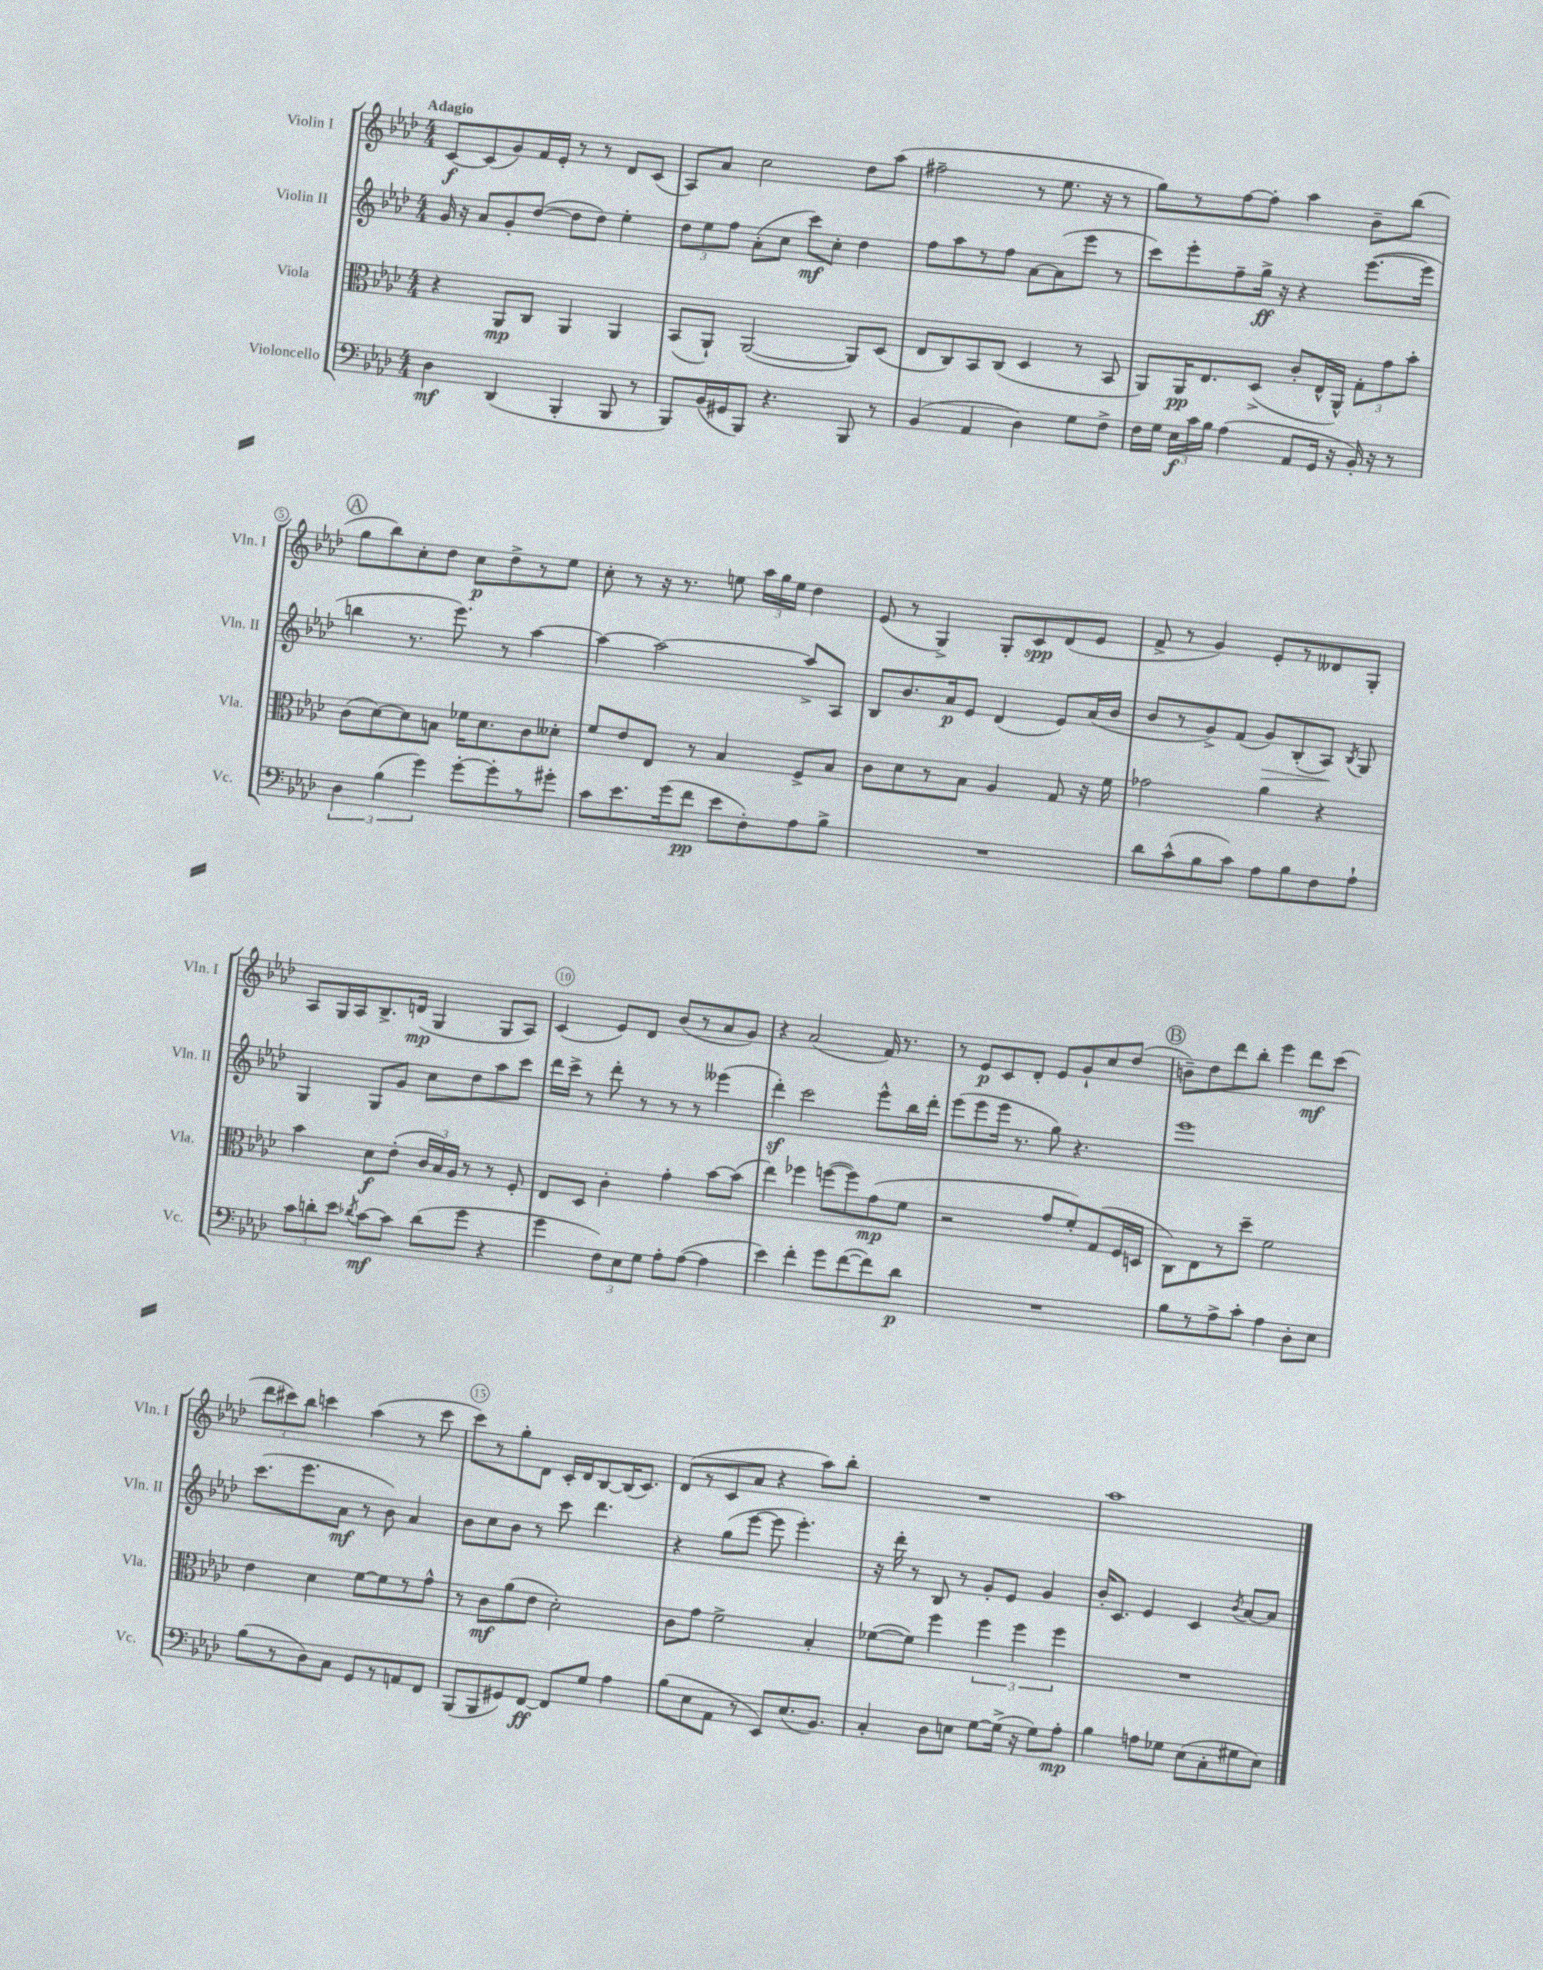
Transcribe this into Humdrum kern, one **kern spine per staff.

**kern	**kern	**kern	**kern
*staff4	*staff3	*staff2	*staff1
*clefF4	*clefC3	*clefG2	*clefG2
*k[b-e-a-d-]	*k[b-e-a-d-]	*k[b-e-a-d-]	*k[b-e-a-d-]
*M4/4	*M4/4	*M4/4	*M4/4
4D-\	4r	16g/	[8c/L
.	.	16r	.
.	.	8a-/L	(8c/]
(4DD-/	8AA-/L	8g'/	8g/)
.	8C/J	([8dd-/J	16f/L
.	.	.	16e-'/JJ
4BBB-'/	4AA-/	8dd-\]L	8r
.	.	8dd-\J)	8r
8BBB-/	4AA-/	4ee-'\	8d-/L
8r	.	.	(8c/J
=	=	=	=
8BBB-/L)	(8BB-/L	12dd-\L	8A-/L)
.	.	12ee-\	.
(16BB-/L	8AA-`/J)	.	8a-/J
.	.	12ff\J	.
16GG#/J	.	.	.
8BBB-/J)	([2AA-/	(8a-'\L	2cc\
4.r	.	8cc\J	.
.	.	8ccc\L)	.
.	.	8cc'\J	.
8BBB-/	8AA-/]L)	4dd-\	8dd-\L
8r	(8D-/J	.	(8aa-\J
=	=	=	=
(4BB-/	8E-/L	8ff\L	2ff#~\
.	8C/)	8aa-\	.
4AA-/	8BB-/	8r	.
.	(8C/J	8ff\J	.
4D-\)	4D-/	[8a-\L	8r
.	.	(8a-\]	8.ee-\
8G\L	8r	8eee-\J	.
.	.	.	16r
8F^\J	8BB-/	8r	8r
=	=	=	=
16F\LL	8AA-/L)	8ccc\L)	8gg\L)
16G\JJ	.	.	.
24E-\LL	16AA-/K	8eee-'\	8r
24c\	.	.	.
.	8.E-/	.	.
24B-\JJ	.	.	.
(4A-\	.	8ff~\	[8ff\
.	(8D-^/J	16gg^\Jk	8ff'\]J
.	.	16r	.
8AA-/L	8c'/L	4r	4aa-\
16GG/Jk	16E-^^/L	.	.
16r	16AA-^^/JJ)	.	.
16BB-'/)	12G'\L	([8.eee-\L	8b-~\L
16r	.	.	.
.	12g\	.	.
8r	.	.	(8bb-\J
.	12b-'\J	.	.
.	.	16eee-\]Jk	.
=	=	=	=
6D-\	(8c\L	4bb\	8gg\L
.	[8d-\)	.	8bb-\)
(6B-\	.	.	.
.	8d-\]	8.r	8cc'\
6g\)	.	.	.
.	8B\J	.	8dd-\J
.	.	8.eee-\)	.
[8g'\L	16f-\LK	.	8cc\L
.	8.d-\	.	.
8g'\]	.	8r	8dd-^\
8r	8c\	[4aa-\	8r
8g#'\J	8d--'\J	.	8ee-\J
=	=	=	=
8c\L	8f/L	4aa-\_	8cc'\
8.e-\	8e-/	.	8r
.	8E-/J	2aa-\_	16r
(16g\k	.	.	8.r
8f\J	8r	.	.
8e-\L	4B-/	.	8ee\
8F'\)	.	.	24aa-\LL
.	.	.	24gg\
.	.	.	24ee\JJ
8A-\	8F^/L	8aa-^/]L	4dd-\
8B-^\J	8B-/J	8A-/J	.
=	=	=	=
1r	8c\L	8B-/L	(8e-/
.	8d-\	8.b-/	8r
.	8r	.	4G^/)
.	.	16a-/k	.
.	8B-\J	8e-/J	.
.	4A-/	(4d-/	8G'/L
.	.	.	8c/
.	8G/	8e-/L)	(8d-/
.	16r	(16a-/L	8e-/J
.	16f\	16b-/JJ	.
=	=	=	=
8d-\L	2g-\	8b-/L	8f^/
(8c^^\	.	8r	8r
8B-\	.	8g^/)	4g/)
8c\J)	.	(8f/J	.
8A-\L	4a-\	8g/L)	8e-'/L
8B-\	.	(8B-'/	8r
8F\	4r	8A-/J)	8d--/
.	.	8qB-/	.
8A-`\J	.	8G/	8G'/J
=	=	=	=
12c\L	4b-\	4G/	8A-/L
12d'\	.	.	.
.	.	.	16G/L
12e-\J	.	.	.
.	.	.	16A-/J
8qd-/	.	.	.
[8c\L	8d-\L	8G/L	8.B-^/
8c\]J	(8e-'\J	8g/J	.
.	.	.	(16d/Jk
(8d-\L	24c/LL	8cc\L	4G/
.	24B-/)	.	.
.	24A-/JJ	.	.
8g\J	8r	8dd-\	.
4r	8r	8aa-\	8G/L
.	8F'/	8ccc\J	8A-/J)
=	=	=	=
4g\	8E-/L	16ddd-\LL	(4c/
.	.	16ccc^\JJ	.
.	8D-/J	8r	.
12F\L)	4c'\	8ddd-'\	8e-/L)
12E-\	.	.	.
.	.	8r	8d-/J
12G\J	.	.	.
8A-'\L	4g'\	8r	(8b-/L
([8A-\J	.	8r	8r
4A-\]	[8b-\L	(4eee--\	8a-/
.	(8b-\]J	.	8g/J)
=	=	=	=
4e-\)	4ee-\)	4ddd-'\)	4r
4f'\	4ff-\	2ccc\	(2a-/
8g\L	([8ff\L	.	.
([8f\	8ff\])	.	.
8f\])	(8g\	8eee-^^\L	16f/)
.	.	.	8.r
8d-\J	8f\J	16bb-\L	.
.	.	16ddd-'\JJ	.
=	=	=	=
1r	2r	(8eee-\L	8r
.	.	8eee-\	8e-/L
.	.	16eee-\Jk	8c/
.	.	8.r	.
.	.	.	8d-'/J
.	8g/L	8gg\)	8e-/L
.	8f'/)	4.r	8g`/
.	(8G/	.	8cc/
.	16F/L	.	(8dd-/J
.	16D/JJ	.	.
=	=	=	=
8B-\L	8C\L)	1eee-	8b~\L)
8r	8E-\	.	8dd-\
8A-^\	8r	.	8ddd-\
8c'\J	8dd-~\J	.	8bb-'\J
4A-\	2f\	.	4eee-\
8D-'\L	.	.	8ddd-\L
8E-\J	.	.	(8ccc\J
=	=	=	=
(8B-\L	4e-\	(8.ccc\L	12ddd-\L
.	.	.	12ccc#\)
8r	.	.	.
.	.	.	12bb-\J
.	.	8.eee-\	.
8D-\)	4d-\	.	4ccc\
8C\J	.	8a-\J	.
8GG/L	[8f\L	8r	(4aa-\
8r	8f\]	8b-\)	.
8AA/	8r	4a-/	8r
8FF/J	8g^^\J	.	8ccc\
=	=	=	=
(8BBB-/L	8r	8b-\L	8ccc\L)
8BBB-/	8c\L	8cc\	8r
8GG#/)	(8a-\	8b-\J	8gg'\
[8FF/J	8e-\J	8r	8d-\J
8FF/]L	2d-'\)	8ccc\	16c'/LL
.	.	.	16d-/J
8G/J	.	4.ddd-\	[8B-/
4A-\	.	.	(16B-/]K
.	.	.	8.c/J)
=	=	=	=
(8B-\L	8c\L	4r	(8d-/L
8E-\	8g\J	.	8r
8AA-\J	2f^\	(8gg\L	8c/
8r	.	[8eee-\J	8a-/J
8EE-/L)	.	8eee-\]	4r
(8.E-/	.	4.eee-'\)	.
.	4B-'/	.	8aa-\L)
8.BB-/J)	.	.	.
.	.	.	8bb-'\J
=	=	=	=
4C'/	([8f-\L	16r	1r
.	.	16ddd-'\	.
.	8f-\]J)	8r	.
8D-\L	4ff\	8B-/	.
8E\J	.	8r	.
[8G\L	6ff\	8g'/L	.
(16G^\]Jk	.	8e-/J	.
.	6ff\	.	.
16r	.	.	.
8G\L)	.	4g/	.
.	6ff\	.	.
8A-'\J	.	.	.
=	=	=	=
4B-\	1r	16b-'/LK	1aa-
.	.	8.c/J	.
8A\L	.	4e-/	.
8G-\J	.	.	.
(8E-\L	.	4c/	.
8C'\	.	.	.
.	.	8qb-/	.
8G#\	.	[8a-/L	.
8E-\J)	.	8a-/]J	.
==	==	==	==
*-	*-	*-	*-
